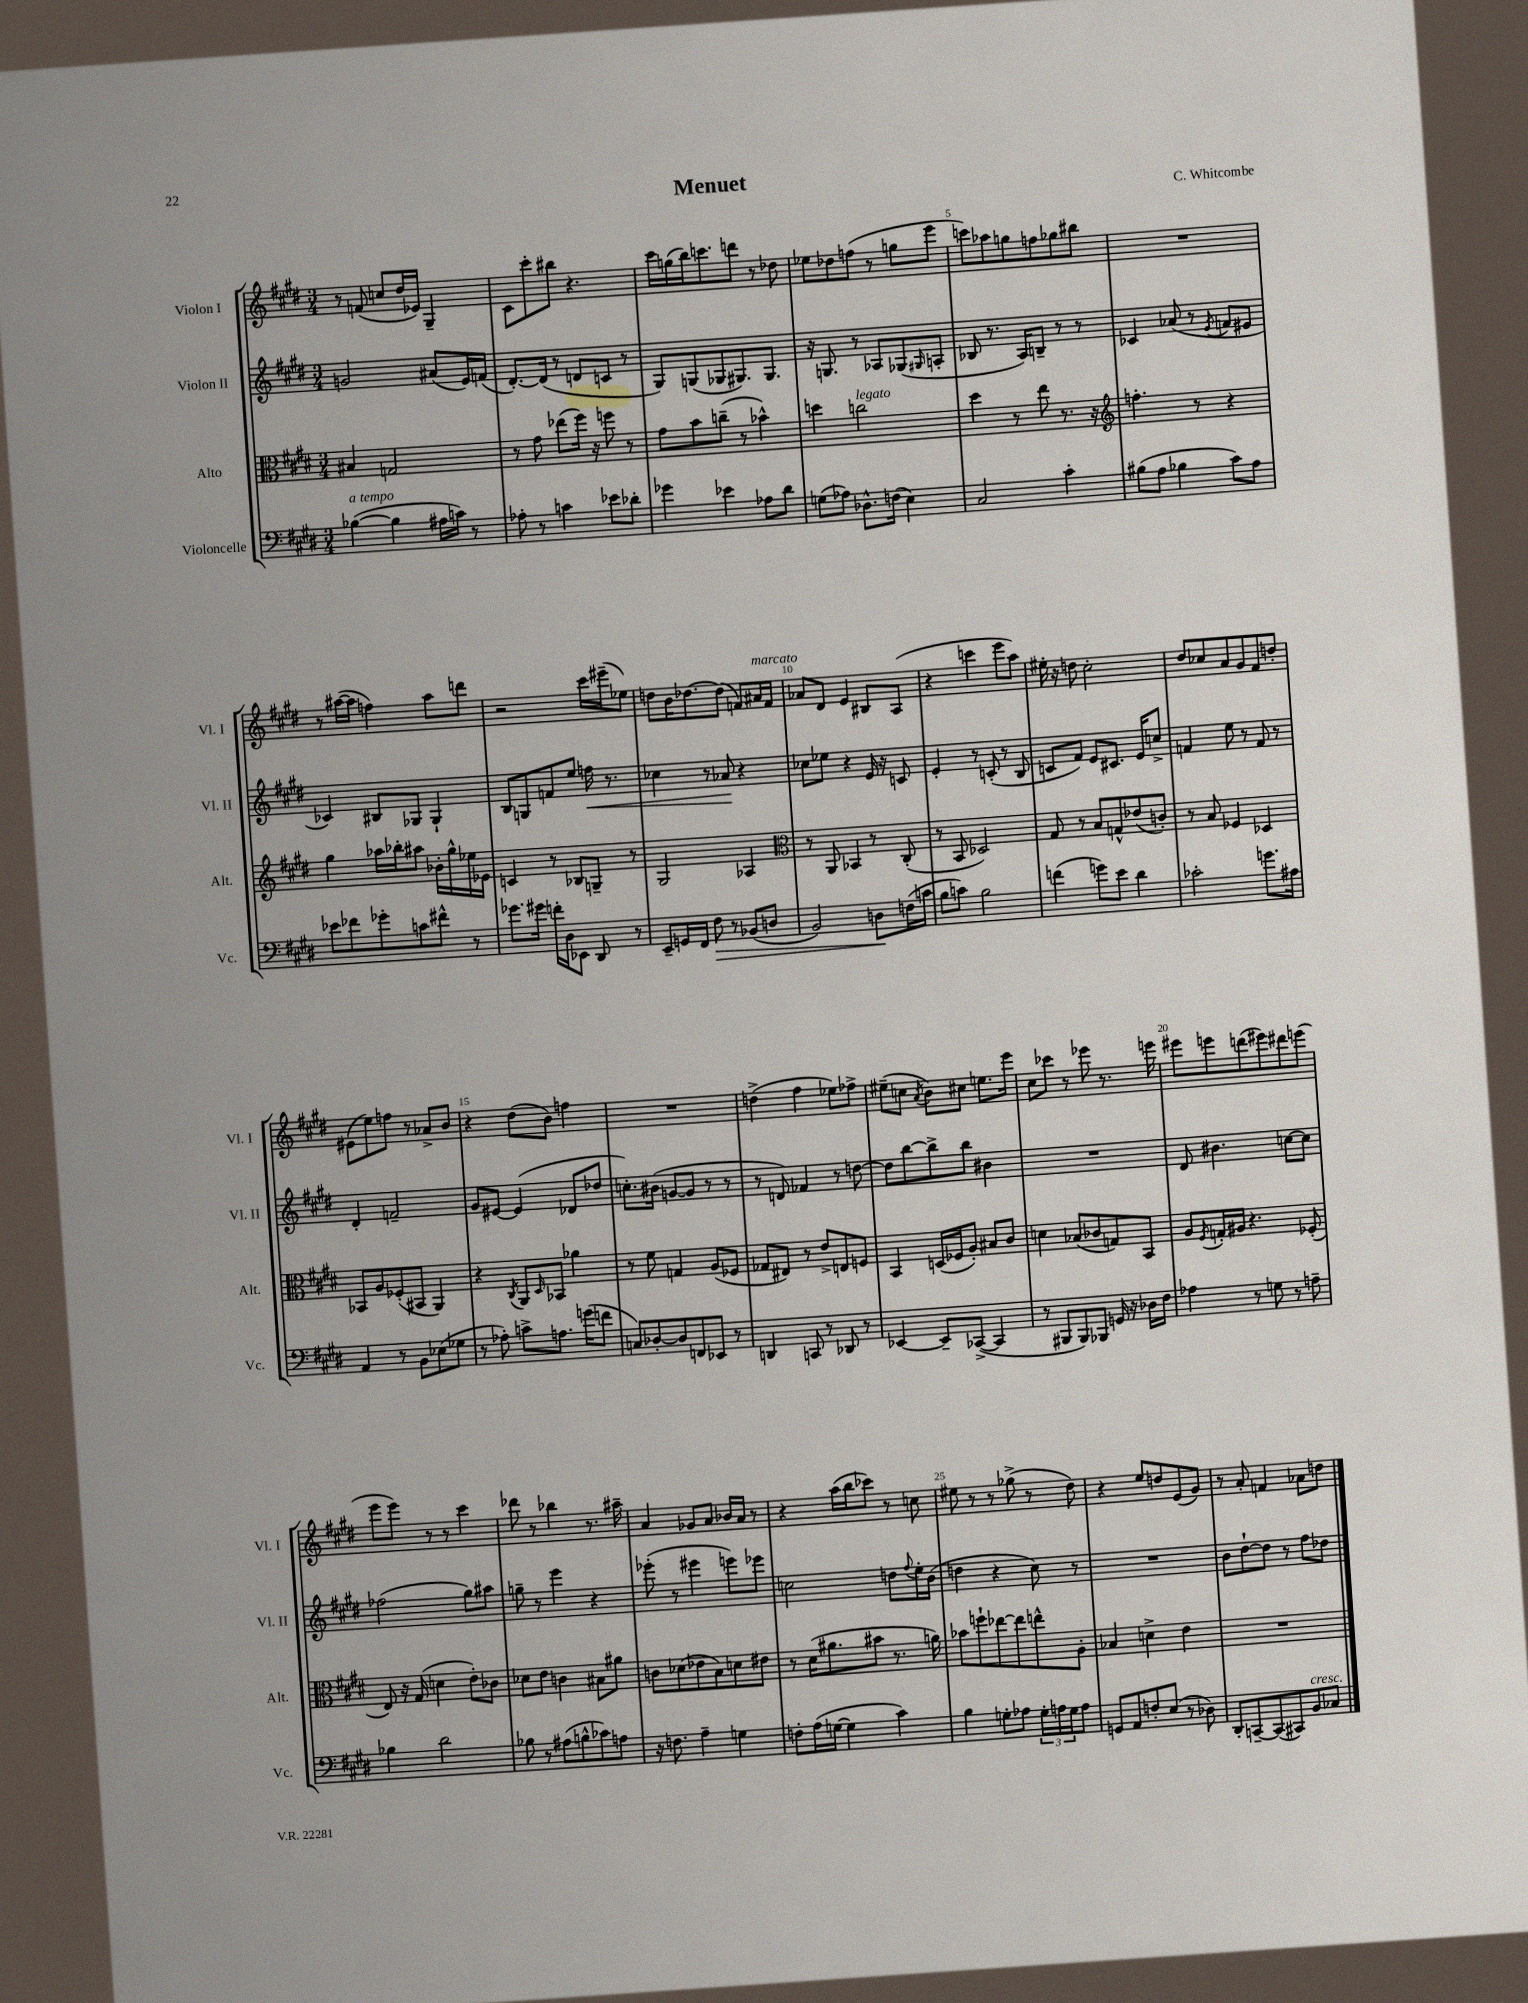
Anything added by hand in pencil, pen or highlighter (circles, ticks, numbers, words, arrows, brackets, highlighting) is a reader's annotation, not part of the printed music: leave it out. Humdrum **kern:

**kern	**dynam	**kern	**kern	**dynam	**kern
*part4	*part4	*part3	*part2	*part2	*part1
*staff4	*staff4	*staff3	*staff2	*staff2	*staff1
*I"Violoncelle	*	*I"Alto	*I"Violon II	*	*I"Violon I
*I'Vc.	*	*I'Alt.	*I'Vl. II	*	*I'Vl. I
*clefF4	*	*clefC3	*clefG2	*	*clefG2
*k[f#c#g#d#]	*	*k[f#c#g#d#]	*k[f#c#g#d#]	*	*k[f#c#g#d#]
*M3/4	*	*M3/4	*M3/4	*	*M3/4
=1	=1	=1	=1	=1	=1
!LO:TX:a:i:t=a tempo	!	!	!	!	!
([4B-X\	.	4B#X/	2gn/	.	8r
.	.	.	.	.	(8fn/
4B-\]	.	2Gn/	.	.	8ccn/L
.	.	.	.	.	16dd#/L
.	.	.	.	.	16e-X/JJ)
16A#X\LL	.	.	(8a#X/L	.	4G#~/
16cn\JJ)	.	.	.	.	.
8r	.	.	16e/L)	.	.
.	.	.	(16fn/JJ	.	.
=2	=2	=2	=2	=2	=2
8A-X'\	.	8r	[8.d#'/L)	.	8c#\L
8r	.	8g#\	.	.	8ccc#'\
.	.	.	(16d#/Jk]	.	.
4cn\	.	(8ee-X\L	8r	.	8bb#X\J
.	.	16ff#\Jk)	8dn/L	.	4.r
.	.	16r	.	.	.
8e-X\L	.	8ffn\	8cn/J	.	.
8d-X'\J	.	8r	8r	.	.
=3	=3	=3	=3	=3	=3
4g-X\	.	8g#\L	8G#/L)	.	16ccc#\LL
.	.	.	.	.	(16ggn\
.	.	8b\	(8Gn/	.	16bb\J)
.	.	.	.	.	8.cccn\
4e-X\	.	(8ccn~\J	8G-X/	.	.
.	.	8r	8.G#X/)	.	8dddn\J
8A-X\L	.	4b-X^^\)	.	.	8r
.	.	.	8.G#/J	.	.
8d#\J	.	.	.	.	8dd-X\
=4	=4	=4	=4	=4	=4
(8Gn\L	.	4ddn\	16r	.	8ee-X\L
.	.	.	8.Gn/	.	.
8A-X\J)	.	.	.	.	8dd-X\
!	!	!LO:TX:a:i:t=legato	!	!	!
8.D-X^^\L	.	2ccn\	8r	.	(8ffn\J
.	.	.	8A-X/L	.	8r
(16Fn\Jk	.	.	.	.	.
4E\)	.	.	(8G-X/	.	8ggn\L
.	.	.	16qqG#X/	.	.
.	.	.	8An'/J	.	8eee\J
=5	=5	=5	=5	=5	=5
2C#/	.	4dd#\	8B-X/	.	8cccn\L)
.	.	.	8.r	.	8aa-X\
.	.	8r	.	.	8ggn\
.	.	.	16A/KL)	.	.
.	.	8ee\	8Bn~/J	.	8ffn\
4c#'\	.	8.r	8r	.	8gg-X\
.	.	.	8r	.	8bb#X\J
.	.	16r	.	.	.
=6	=6	=6	=6	=6	=6
*	*	*clefG2	*	*	*
(8B#X\L	.	4.ffn'\	4c-X/	.	2.r
8A\J	.	.	.	.	.
4B-X\	.	.	(8a-X/	.	.
.	.	8r	8r	.	.
.	.	.	8qe/	.	.
8c#\L)	.	4r	8fn/L	.	.
8A\J	.	.	8e#X/J	.	.
!!LO:LB:g=z
=7	=7	=7	=7	=7	=7
8e-X\L	.	4gg#\	4c-X/)	.	8r
8f-X\	.	.	.	.	([16aa#X\LL
.	.	.	.	.	16aa#\JJ]
8g-X'\	.	16aa-X\LL	8B#X/L	.	4ffn\)
.	.	16bb-X'\J	.	.	.
8cn\	.	8aa#X\J	8G-X/J	.	.
8f#X^^\J	.	16b-X'\LL	4G-`/	.	8aa#\L
.	.	16gg#^^\	.	.	.
8r	.	16ee-X\	.	.	8dddn\J
.	.	16e-X\JJ	.	.	.
=8	=8	=8	=8	=8	=8
8.g-X\L	.	4cn/	8B/L	.	2r
.	.	.	8Gn/	.	.
16g#X\Jk	.	.	.	.	.
16fn'\LL	.	8r	8fn/	.	.
16D#\J	.	.	.	.	.
8EE-X\J	.	8B-X/L	8ee/J	.	.
!	!	!	!	!LO:HP:b	!
8DD#/	.	8Gn~/J	16ffn\	<	16ccc#\LL
.	.	.	8.r	.	(16eee#X~\J
8r	.	8r	.	.	8ee-X\J)
=9	=9	=9	=9	=9	=9
8EE~/L	.	2G#/	4cc-X\	.	8ddn\L
16GGn/L	.	.	.	.	16b\K
16FF#/JJ	.	.	.	.	[8.dd-X\
!	!LO:HP:b	!	!	!	!
8F#\	>	.	8r	.	.
8r	.	.	8a-X/	.	(8dd-\J]
(8BB-X/L	.	4A-X/	4r	[	8fn/L)
!	!	!	!	!	!LO:TX:a:i:t=marcato
8Dn/J	.	.	.	.	16a#X/L
.	.	.	.	.	16f/JJ
=10	=10	=10	=10	=10	=10
*	*	*clefC3	*	*	*
2BB/)	.	8r	8cc-X\L	.	8a-X/L
.	.	8AA/	8ee-X\J	.	8d#/J
.	.	4BB-X/	4r	.	4e/
8Dn\L	.	8r	16e/	.	8B#X/L
.	.	.	16r	.	.
(16Fn\L	]	(8C#'/	8cn/	.	(8A/J
16cn\JJ	.	.	.	.	.
=11	=11	=11	=11	=11	=11
8B\L	.	8r	4e'/	.	4r
8cn\J)	.	8BB/	.	.	.
2B\	.	2D-X/)	8r	.	4cccn\
.	.	.	(8cn'/	.	.
.	.	.	8r	.	8eee\L
.	.	.	8B/	.	8aa\J)
=12	=12	=12	=12	=12	=12
(4fn\	.	8G#/	8cn/L	.	16ee#X'\
.	.	.	.	.	16r
.	.	8r	8f#/J)	.	8ddn\
8gn\L)	.	8B/L	8e/L	.	2cc#'\
8e\J	.	8Gn^^/	8.c#X/J	.	.
4d#\	.	(8e-X/	.	.	.
.	.	.	16e/KL	.	.
.	.	8cn'/J)	8ccn^/J	.	.
=13	=13	=13	=13	=13	=13
2c-X'\	.	8r	4fn/	.	8dd#/L
.	.	8B/	.	.	8cc-X/
.	.	4F-X/	8ee\	.	8a/
.	.	.	8r	.	8g#/
8.gn\L	.	4D-X/	8f/	.	8f#/
.	.	.	8r	.	8ddn'/J
16A#X\Jk	.	.	.	.	.
!!LO:LB:g=z
=14	=14	=14	=14	=14	=14
4AA/	.	8BB-X/L	4d#'/	.	(8e#X\L
.	.	8A/	.	.	8ee\)
8r	.	(8F-X'/	2fn~/	.	8ffn\J
8BB\L	.	8BB#X/J	.	.	8r
(8E-X\	.	4AA/)	.	.	8a-X^/L
8G-X\J	.	.	.	.	8b/J
=15	=15	=15	=15	=15	=15
8r	.	4r	8g#/L	.	4r
8A-X'\)	.	.	[8e#X/J	.	.
.	.	8qC#/	.	.	.
8cn^\L	.	8AA/L	(4e#/]	.	(8dd#\L
.	.	16qqD#/	.	.	.
8.An\J	.	8BB-X/J	.	.	8b\J)
.	.	4a-X\	8d-X/L	.	4ffn\
(16gn\KL	.	.	.	.	.
8fn\J	.	.	8dd-X/J	.	.
=16	=16	=16	=16	=16	=16
8Cn/L)	.	8r	8.ccn'\L)	.	2.r
[8D-X'/	.	8f#\	.	.	.
.	.	.	(16b#X\Jk	.	.
8D-/]	.	4Gn/	[8gn/L	.	.
8FFn/	.	.	8g/J]	.	.
8EE-X/J	.	(8A/L	8r	.	.
8r	.	8F-X/J	8r	.	.
=17	=17	=17	=17	=17	=17
4DDn/	.	8G-X/L	8r	.	(4ddn^\
.	.	8E#X/J)	8dn/)	.	.
8CCn/	.	8r	4f-X/	.	4ff#\
8r	.	8e^/L	.	.	.
8DD-X/	.	8En/	8r	.	8ee-X\L)
8r	.	8Fn/J	[8ddn\	.	8ff-X^\J
=18	=18	=18	=18	=18	=18
[4EE-X/	.	4BB/	8dd\L]	.	(8ee#X~\L
.	.	.	[8bb\	.	8ccn\J
.	.	.	.	.	8qa/
8EE-~/L]	.	(16Dn/LL	8bb^\]	.	8b\L)
.	.	16F-X/J	.	.	.
([8CC-X^/J	.	8A'/J)	8bb\J	.	8cc#X\J
4CC-/]	.	8B#X/L	4b#X\	.	8.een\L
.	.	8c#/J	.	.	.
.	.	.	.	.	16eee\Jk
=19	=19	=19	=19	=19	=19
8r	.	4dn\	2.r	.	8cc#\L
8BBB#X/L	.	.	.	.	8ccc-X\J
8BBB#/)	.	(8B-X/L	.	.	8r
8BBB-X/J	.	8c-X/	.	.	8eee-X\
16GGn/	.	8Gn/)	.	.	8.r
16r	.	.	.	.	.
16D-X\LL	.	8BB/J	.	.	.
16F#\JJ	.	.	.	.	16eeen\
=20	=20	=20	=20	=20	=20
4A-X\	.	8A/L	8d#/	.	8eee#X\L
.	.	8qF#/	.	.	.
.	.	16Gn'/L	4.b#X\	.	8eeen\
.	.	16A#X/JJ	.	.	.
8r	.	4.r	.	.	(8dddn\
8Gn\	.	.	.	.	8eee#X\)
8r	.	.	[8ccn\L	.	8ddd#X\
8An~\	.	(8F-X'/	8cc\J]	.	(8eeen\J
!!LO:LB:g=z
=21	=21	=21	=21	=21	=21
4B-X\	.	8E/)	(2ff-X\	.	8eee\L
.	.	16r	.	.	8eee\J)
.	.	(16G#/	.	.	.
2d#\	.	4dn\	.	.	8r
.	.	.	.	.	8r
.	.	8e'\L)	8gg#\L)	.	4ccc#\
.	.	8c-X\J	8aa#X\J	.	.
=22	=22	=22	=22	=22	=22
8B-X\	.	8d-X\L	8ggn~\	.	8ddd-X\
8r	.	8e\J	8r	.	8r
(8A#X\L	.	4cn\	4eee\	.	4bb-X\
8Bn^^\	.	.	.	.	.
8c-X\)	.	8B#X\L	4r	.	8.r
8An\J	.	8a#X\J	.	.	.
.	.	.	.	.	16aa#X~\
=23	=23	=23	=23	=23	=23
16r	.	8cn\L	(8eee-X'\	.	4a/
8.Fn\	.	.	.	.	.
.	.	(8d-X\	8r	.	.
4A~\	.	8e-X\	4eee#X\	.	8g-X/L
.	.	8B\)	.	.	8a/J
4Gn\	.	8dn\	8eeen\L)	.	16b-X/LL
.	.	.	.	.	16a/JJ
.	.	8e#X\J	8eee-X\J	.	8r
=24	=24	=24	=24	=24	=24
8Fn'\L	.	8r	2ccn\	.	4r
(16A\L	.	(16d#\KL	.	.	.
[16Gn\JJ	.	8.a#X\	.	.	.
4G\]	.	.	.	.	(16aa\LL
.	.	.	.	.	16bb\J
.	.	8b#X\J	.	.	8ccc-X\J)
4c#\)	.	8.r	8ddn\L	.	8r
.	.	.	8qqff#/	.	.
.	.	.	16ee'\L	.	8ccn\
.	.	16an\)	(16b\JJ	.	.
=25	=25	=25	=25	=25	=25
4B\	.	8b-X\L	4ddn\	.	8ee#X\
.	.	8ffn`\	.	.	8r
8Gn'\L	.	[8ee-X\	4r	.	8r
8A-X\J	.	8ee-\]	.	.	(8gg-X^\
24G'\LL	.	8een^^\	8cc#\)	.	8r
24An\	.	.	.	.	.
24G\J	.	.	.	.	.
8A\J	.	8A'\J	8r	.	8dd#\)
=26	=26	=26	=26	=26	=26
8GGn/L	.	4B-X/	2.r	.	4r
8AA/	.	.	.	.	.
8Fn'/	.	4dn^\	.	.	8ee/L
(8E/J	.	.	.	.	8ddn/
8r	.	4e\	.	.	(8e/
8D-X\)	.	.	.	.	8g#/J)
=27	=27	=27	=27	=27	=27
8DD#'/L	.	2.r	8b\L	.	8r
[8CCn~/	.	.	[8dd#`\	.	8a'/
(8CC/]	.	.	8dd#\J]	.	4fn/
8CC#X/)	.	.	8r	.	.
!LO:TX:a:i:t=cresc.	!	!	!	!	!
8BB/	.	.	8ff#\L	.	8a-X\L
8C-X/J	.	.	8dd-X\J	.	8ddn\J
==	==	==	==	==	==
*-	*-	*-	*-	*-	*-
